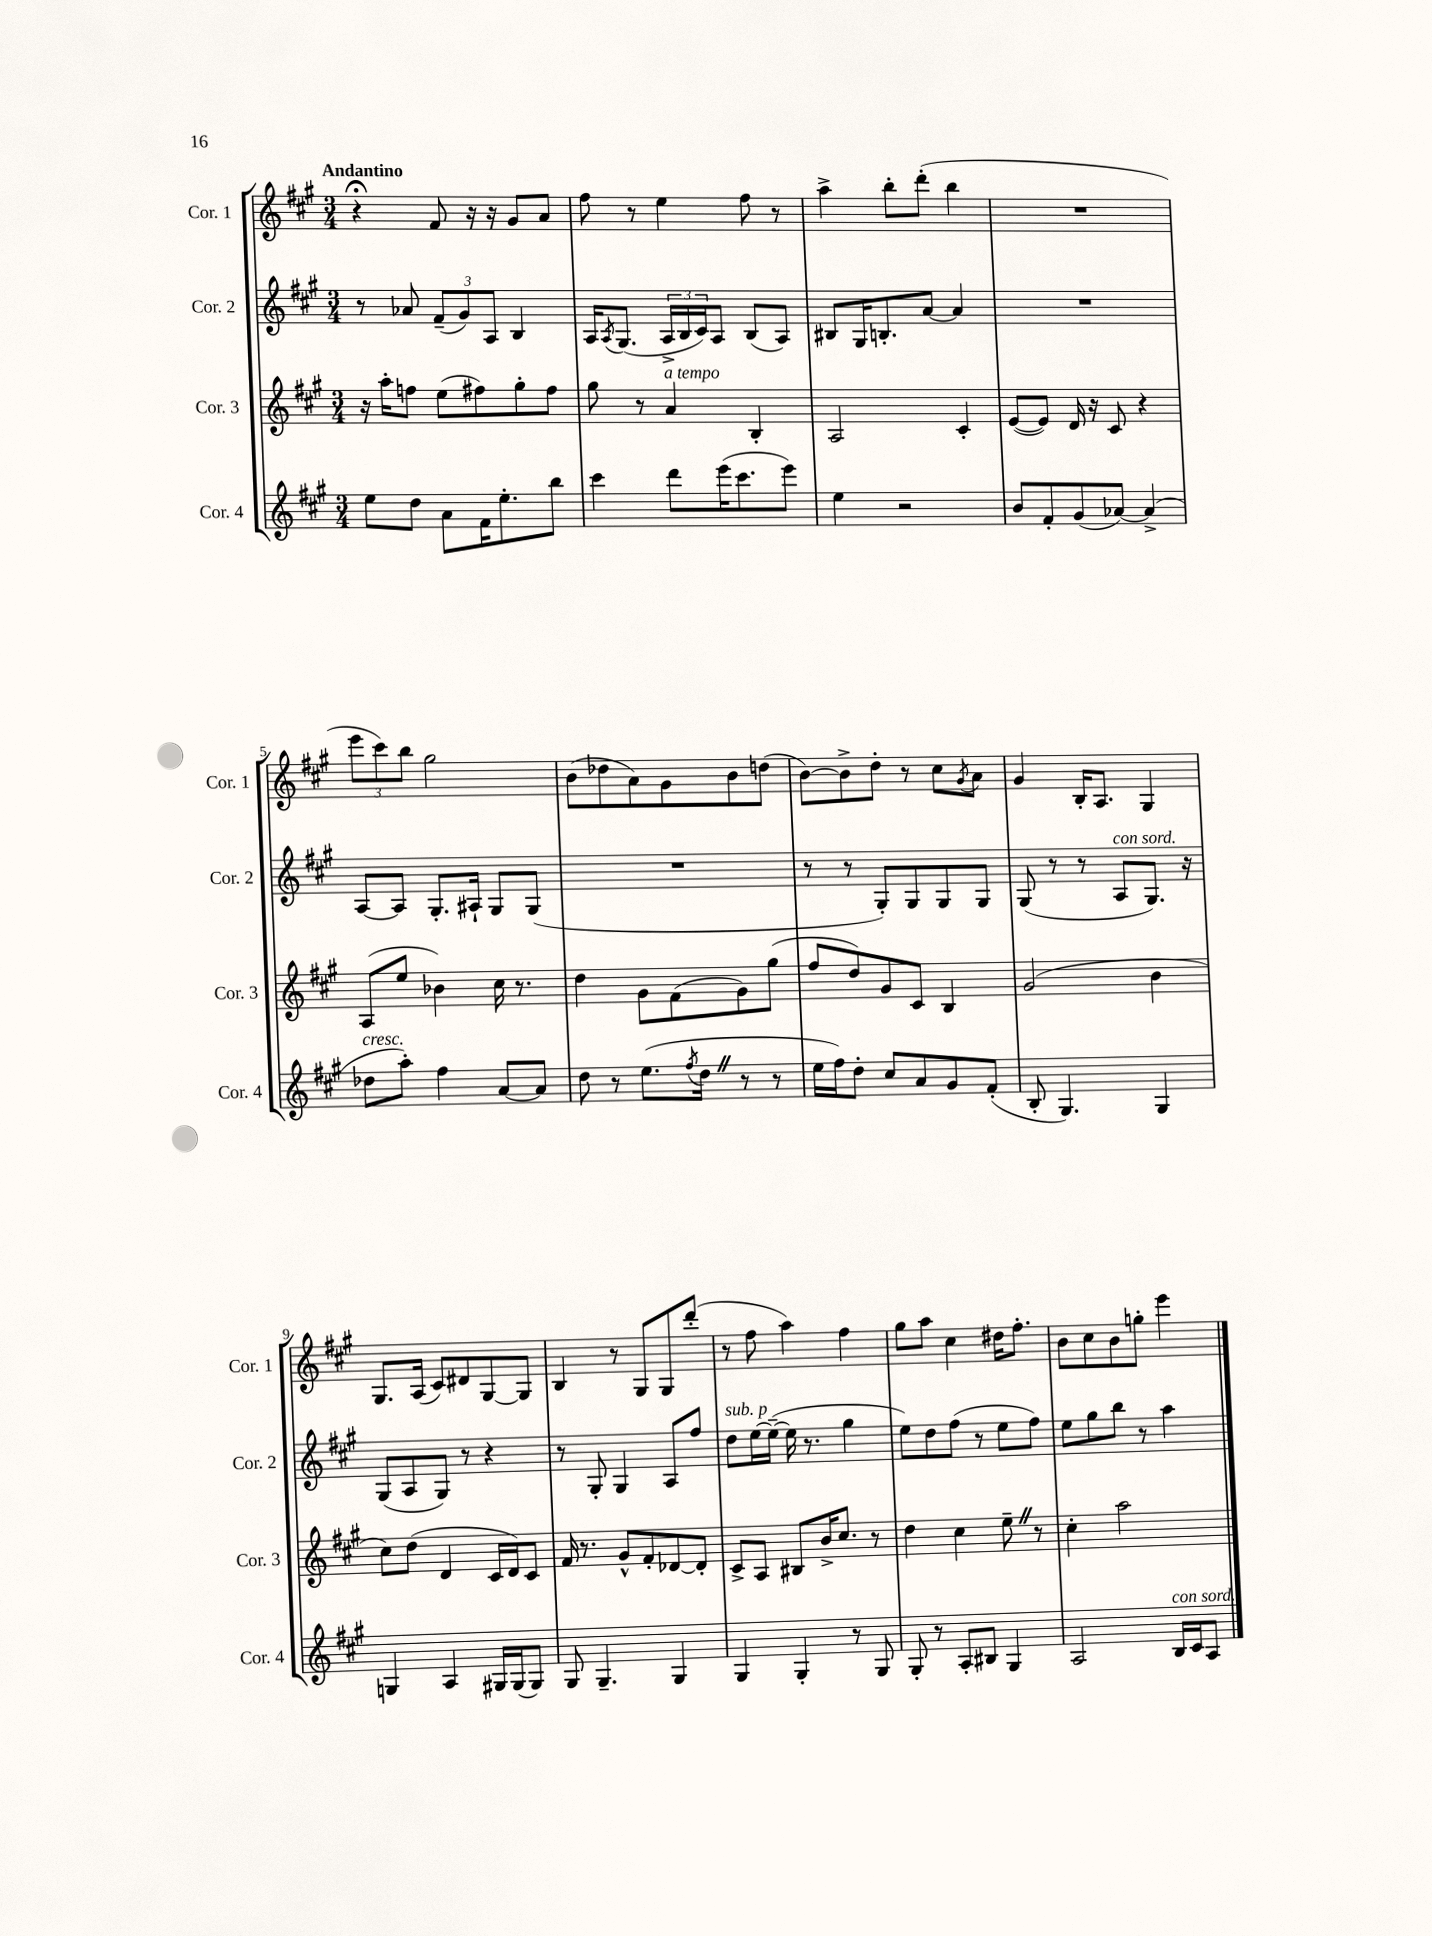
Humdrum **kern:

**kern	**kern	**kern	**kern
*part4	*part3	*part2	*part1
*staff4	*staff3	*staff2	*staff1
*I"Cor. 4	*I"Cor. 3	*I"Cor. 2	*I"Cor. 1
*I'Cor. 4	*I'Cor. 3	*I'Cor. 2	*I'Cor. 1
*clefG2	*clefG2	*clefG2	*clefG2
*k[f#c#g#]	*k[f#c#g#]	*k[f#c#g#]	*k[f#c#g#]
*M3/4	*M3/4	*M3/4	*M3/4
=1	=1	=1	=1
!	!	!	!LO:TX:a:B:t=Andantino
8ee\L	16r	8r	4r;<
.	16aa'\KL	.	.
8dd\J	8ffn\J	8a-X/	.
8a\L	(8ee\L	(12f#~/L	8f#/
.	.	12g#/)	.
16f#\K	8ff#X\)	.	16r
.	.	12A/J	.
8.ee'\	.	.	16r
.	8gg#'\	4B/	8g#/L
8bb\J	8ff#\J	.	8a/J
=2	=2	=2	=2
4ccc#\	8gg#\	16A/KL	8ff#\
.	.	8qA/	.
.	.	(8.G#/J	.
.	8r	.	8r
!	!LO:TX:a:i:t=a tempo	!	!
8ddd\L	4a/	24A^/LL	4ee\
.	.	24B/	.
.	.	24c#/J)	.
(16eee\K	.	8A/J	.
8.ccc#\	.	.	.
.	4B'/	(8B/L	8ff#\
8eee\J)	.	8A/J)	8r
=3	=3	=3	=3
4ee\	2A/	8B#X/L	4aa^\
.	.	16G#/K	.
.	.	8.Bn'/	.
2r	.	.	8bb'\L
.	.	[8a/J	(8ddd'\J
.	4c#'/	4a/]	4bb\
=4	=4	=4	=4
8b/L	([8e/L	2.r	2.r
8f#'/	8e/J])	.	.
(8g#/	16d/	.	.
.	16r	.	.
[8a-X/J)	8c#/	.	.
(4a-^/]	4r	.	.
!!LO:LB:g=z
=5	=5	=5	=5
!LO:TX:a:i:t=cresc.	!	!	!
8dd-X\L	(8A/L	[8A/L	12eee\L
.	.	.	12ccc#\)
8aa'\J)	8ee/J	8A/J]	.
.	.	.	12bb\J
4ff#\	4b-X\)	8.G#'/L	2gg#\
.	.	16A#X`/Jk	.
[8a/L	16cc#\	8G#/L	.
.	8.r	.	.
8a/J]	.	(8G#/J	.
=6	=6	=6	=6
8dd\	4dd\	2.r	(8b\L
8r	.	.	8dd-X\
(8.ee\L	8g#\L	.	8a\)
.	(8f#\	.	8g#\
8qff#/	.	.	.
16ddZ\Jk	.	.	.
8r	8g#\)	.	8b\
8r	(8gg#\J	.	(8ddn\J
=7	=7	=7	=7
16ee\LL	8ff#/L	8r	[8b\L)
16ff#\J)	.	.	.
8dd'\J	8dd/)	8r	8b^\]
8cc#/L	8g#/	8G#'/L)	8dd'\J
8a/	8c#/J	8G#/	8r
8g#/	4B/	8G#/	8cc#\L
.	.	.	8qg#/
(8f#'/J	.	8G#/J	8a\J
=8	=8	=8	=8
8B'/	(2g#/	(8G#/	4g#/
4.G#/)	.	8r	.
.	.	8r	16B'/KL
.	.	.	8.A/J
!	!	!LO:TX:a:i:t=con sord.	!
.	.	8A/L	.
4G#/	4b\	8.G#/J)	4G#/
.	.	16r	.
!!LO:LB:g=z
=9	=9	=9	=9
4Gn/	8cc#\L)	(8G#/L	8.G#/L
.	(8dd\J	8A/	.
.	.	.	(16A/Jk
4A/	4d/	8G#/J)	8c#/L)
.	.	8r	8d#X/
16G#X/LL	16c#/LL	4r	[8G#/
(16G#/J	16d/J)	.	.
8G#/J)	8c#/J	.	8G#/J]
=10	=10	=10	=10
8G#/	16f#/	8r	4B/
.	8.r	.	.
4.G#~/	.	8G#'/	.
.	8g#^^/L	4G#/	8r
.	8f#'/	.	8G#/L
4G#/	[8d-X/	8A/L	8G#/
.	8d-'/J]	8ff#/J	(8ddd'/J
=11	=11	=11	=11
!	!	!LO:TX:a:i:t=sub. p	!
4G#/	8c#^/L	8dd\L	8r
.	8A/J	[16ee\L	8ff#\
.	.	(16ee~\JJ_	.
4G#'/	8B#X/L	16ee\]	4aa\)
.	.	8.r	.
.	16b^/K	.	.
.	8.cc#/J	.	.
8r	.	4gg#\	4ff#\
8G#/	8r	.	.
=12	=12	=12	=12
8G#'/	4dd\	8ee\L)	8gg#\L
8r	.	8dd\	8aa\J
8A'/L	4cc#\	(8ff#\J	4cc#\
8B#X/J	.	8r	.
4G#/	8ee~Z\	8ee\L	16dd#X\KL
.	.	.	8.ff#'\J
.	8r	8ff#\J)	.
=13	=13	=13	=13
2A/	4cc#'\	8ee\L	8b\L
.	.	8gg#\	8cc#\
.	2aa\	8bb\J	8b\
.	.	8r	8ggn'\J
!LO:TX:a:i:t=con sord.	!	!	!
16B/LL	.	4aa\	4eee\
16c#/J	.	.	.
8A/J	.	.	.
==	==	==	==
*-	*-	*-	*-
